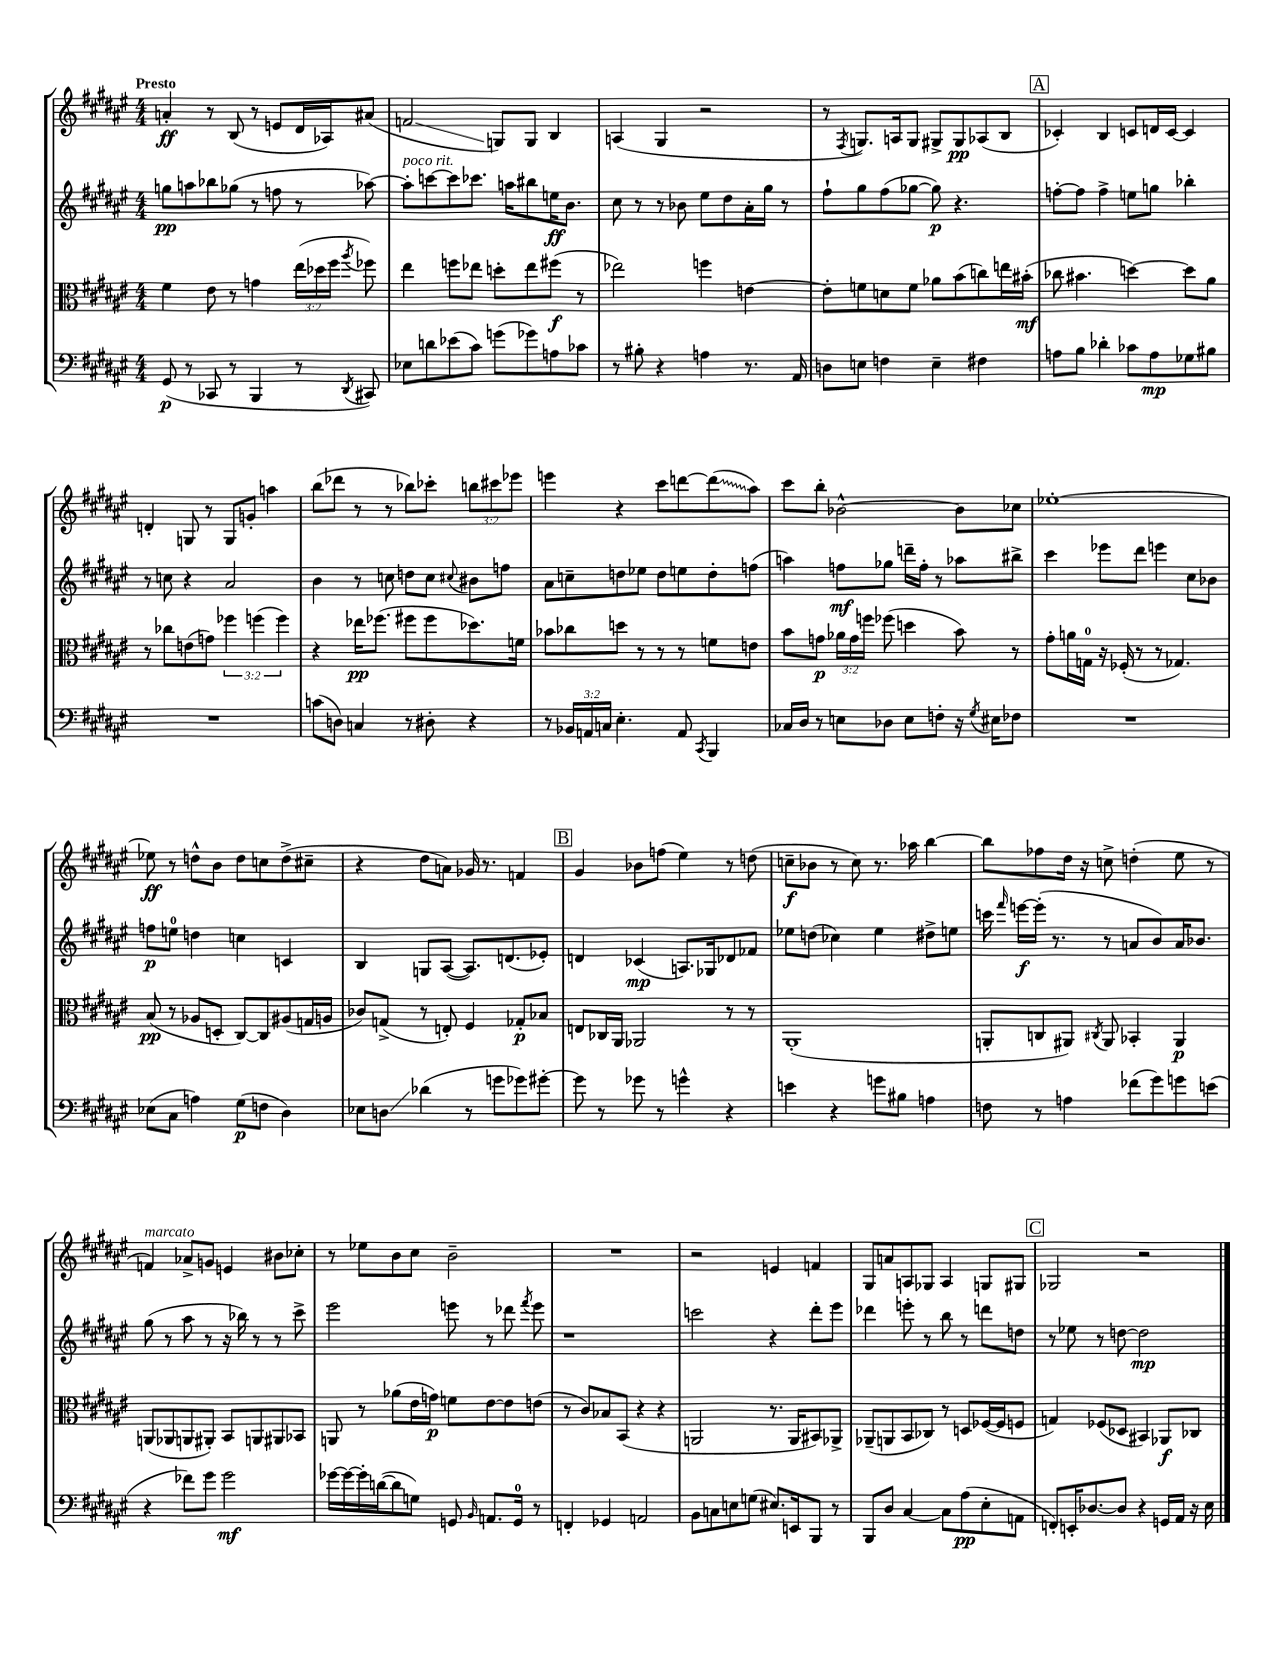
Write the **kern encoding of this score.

**kern	**kern	**kern	**kern
*staff4	*staff3	*staff2	*staff1
*clefF4	*clefC3	*clefG2	*clefG2
*k[f#c#g#d#a#e#]	*k[f#c#g#d#a#e#]	*k[f#c#g#d#a#e#]	*k[f#c#g#d#a#e#]
*M4/4	*M4/4	*M4/4	*M4/4
(8GG#/	4f#\	8gg\L	4a'/
8r	.	8aa\	.
8CC-/	8e#\	8bb-\	8r
8r	8r	(8gg-\J	(8B/
4BBB/	4g\	8r	8r
.	.	8ff\	8e/L
8r	(24ee#\LL	8r	16d#/L
.	24dd-\	.	.
.	.	.	16A-/J)
.	24ff#\JJ	.	.
8qDD#/	8qaa#/	.	.
8CC#/)	8ff-\)	[8aa-\)	(8a#/J
=	=	=	=
8E-\L	4ee#\	8aa-'\]L	2f/
8d\	.	[8ccc\	.
(8e-\	8ff\L	8ccc\]	.
8c#\J)	8ee-\J	8.ccc-\J	.
(8g\L	8dd'\L	.	8G/L)
.	.	16aa\LK	.
8g-\)	8ee-\	8bb#\	8G/J
8A\	(8ff#\J	16ee\K	4B/
.	.	8.b\J	.
8c-\J	8r	.	.
=	=	=	=
8r	2ee-\)	8cc#\	(4A/
8B#'\	.	8r	.
4r	.	8r	4G#/
.	.	8b-\	.
4A\	4ff\	8ee#\L	2r
.	.	8dd#\	.
8.r	[4e\	16a#'\L	.
.	.	16gg#\JJ	.
.	.	8r	.
16AA#/	.	.	.
=	=	=	=
8D\L	8e'\]L	8ff#`\L	8r
.	.	.	8qF#/
8E\J	8f\	8gg#\	8.G/L)
4F\	8d\	(8ff#\	.
.	.	.	16A/k
.	8f\J	[8gg-\J	8G/J
4E~\	8a-\L	8gg-\])	8G#^/L
.	(8b\	4.r	8G#/
4F#\	8cc\)	.	(8A-/
.	16ee\L	.	8B/J
.	(16b#'\JJ	.	.
=	=	=	=
8A\L	8cc-\	[8ff'\L	4c-'/)
8B\J	4.b#\	8ff\]J	.
4d-'\	.	4ff^\	4B/
8c-\L	[4dd\)	8ee\L	8c/L
8A\	.	8gg\J	16d/L
.	.	.	[16c/JJ
8G-\	8dd\]L	4bb-'\	4c/]
8B#\J	8a#\J	.	.
=	=	=	=
1r	8r	8r	4d'/
.	8cc-\L	8cc\	.
.	(8e\	4r	8G/
.	8g\J)	.	8r
.	6ff-\	2a#/	8G/L
.	.	.	8g'/J
.	(6ff\	.	.
.	.	.	4aa\
.	6ff\)	.	.
=	=	=	=
(8c\L	4r	4b\	(8bb\L
8D\J)	.	.	8ddd-\J
4C/	16ee-\LK	8r	8r
.	(8.ff-\J	.	.
.	.	8cc\	8r
8r	8ff#\L	8dd\L	8bb-\L)
8D#'\	8ff#\	8cc\J	8ccc-'\J
.	.	8qqcc#/	.
4r	8.dd-\)	8b#\L	12bb\L
.	.	.	12ccc#\
.	.	8ff\J	.
.	.	.	12eee-\J
.	16f\Jk	.	.
=	=	=	=
8r	8b-\L	8a#\L	4eee\
24BB-/LL	8cc-\	8cc~\	.
24AA/	.	.	.
24C/JJ	.	.	.
4.E#'\	8dd\J	8dd\	4r
.	8r	8ee-\J	.
.	8r	8dd\L	8ccc#\L
8AA/	8r	8ee\	[8ddd\
8qCC#/	.	.	.
4BBB/	8f\L	8dd'\	(8ddd\]
.	8e\J	(8ff\J	8aa#\J)
=	=	=	=
16C-/LL	8b\L	4aa\)	8ccc#\L
16D#/JJ	.	.	.
8r	8g\J	.	8bb'\J
8E\L	24a-\LL	8ff\L	[2b-^^\
.	24g\	.	.
.	24ff\JJ	.	.
8D-\J	(8ff-\	8gg-\J	.
8E\L	4dd\	16ddd~\LL	.
.	.	16ff'\JJ	.
8F'\J	.	8r	.
16r	8b\)	8aa-\L	8b-\]L
8qG#/	.	.	.
16E#\LK	.	.	.
8F-\J	8r	8bb#^\J	8cc-\J
=	=	=	=
1r	8g#'\L	4ccc#\	[1ee-'
.	16a\L	.	.
.	16G\JJ	.	.
.	16r	8eee-\L	.
.	(16F-'/	.	.
.	8r	8ddd#\J	.
.	8r	4eee\	.
.	4.G-/)	.	.
.	.	8cc#\L	.
.	.	8b-\J	.
=	=	=	=
(8E-\L	(8B/	8ff\L	8ee-\]
8C#\J	8r	8ee\J	8r
4A\)	8A-/L	4dd\	8dd^^\L
.	8D'/J	.	8b\J
(8G#\L	[8C#/L)	4cc\	8dd\L
8F\J	8C#/]	.	8cc\
4D#\)	(8A#/	4c/	(8dd^\
.	16G/L	.	8cc#~\J
.	16A/JJ	.	.
=	=	=	=
8E-\L	8c-/L)	4B/	4r
8D\J	(8G^/J	.	.
(4d-\	8r	8G/L	8dd#\L
.	8E'/)	([8A#/J	8a\J)
8r	4F#/	8.A#/]L)	16g-/
.	.	.	8.r
8g\L	.	.	.
.	.	(8.d/	.
8g-\)	8G-'/L	.	4f/
[8g#'\J	8B-/J	8e-'/J)	.
=	=	=	=
8g#\]	8E/L	4d/	4g#/
8r	16C-/L	.	.
.	16AA#/JJ	.	.
8g-\	2AA-/	(4c-/	8b-\L
8r	.	.	(8ff\J
4g^^\	.	8.A/L)	4ee#\)
.	.	16G-/k	.
4r	8r	8d-/	8r
.	8r	8f-/J	(8dd\
=	=	=	=
4e\	(1AA#'	8ee-\L	8cc~\L
.	.	(8dd\J	8b-\J
4r	.	4cc-\)	8r
.	.	.	8cc\)
8g\L	.	4ee-\	8.r
8B#\J	.	.	.
.	.	.	16aa-\
4A\	.	8dd#^\L	[4bb\
.	.	8ee\J	.
=	=	=	=
8F\	8AA'/L	16ccc\	8bb\]L
.	.	16qqfff#/	.
.	.	[16eee\LL	.
8r	8C/	(16eee'\]JJ	8ff-\
.	.	8.r	.
4A\	8AA#/J)	.	16dd#\Jk
.	.	.	16r
.	8qC#/	.	.
.	8AA#/	8r	8cc^\
(8f-\L	4BB-'/	8a/L	(4dd'\
8g#\)	.	8b/)	.
8g\	4AA#/	16a/K	8ee#\
.	.	8.b-/J	.
(8e\J	.	.	8r
=	=	=	=
4r	(8AA/L	(8gg#\	4f/)
.	8AA-/	8r	.
8f-\L)	8AA/	8aa#\	8a-^/L
8g#\J	8AA#'/J)	8r	8g/J
2g#\	8BB/L	16r	4e/
.	.	16bb-\)	.
.	8AA/	8r	.
.	8AA#/	8r	8b#\L
.	8BB-/J	8ccc#^\	8cc-'\J
=	=	=	=
[16g-\LL	8AA/	2eee#\	8r
16g-\_	.	.	.
16g-'\]	8r	.	8ee-\L
([16d\J	.	.	.
8d\]	(8a-\L	.	8b\
8G\J)	16e#\L	.	8cc#\J
.	16g\JJ)	.	.
8GG/	8f\L	8eee\	2b~\
16qqBB/	.	.	.
8.AA/L	[8e#\	8r	.
.	8e#\]	8ddd-\	.
16GG/Jk	.	.	.
.	.	8qfff#/	.
8r	(8e\J	8eee\	.
=	=	=	=
4FF'/	8r	1r	1r
.	8c#/L)	.	.
4GG-/	8B-/	.	.
.	(8BB/J	.	.
2AA/	4r	.	.
.	4r	.	.
=	=	=	=
8BB\L	2AA/	2ccc\	2r
8C\	.	.	.
8E\	.	.	.
(8G\J	.	.	.
8.E#/L)	8.r	4r	4e/
16EE/k	16AA/LK	.	.
8BBB/J	8BB#/)	8ddd#'\L	4f/
8r	8AA-^/J	8eee#\J	.
=	=	=	=
8BBB/L	(8AA-~/L	4ddd-\	8G#/L
8D#/J	8AA/	.	8a/
[4C#/	8BB/	8eee'\	8A/
.	8C-/J)	8r	8G-/J
8C#\]L	8r	8bb\	4A/
(8A#\	8D/L	8r	.
8E#'\	([16F-/L	8ddd\L	8G/L
.	16F-/]J	.	.
8AA\J	8F/J	8dd\J	8G#/J
=	=	=	=
8FF'/L)	4G/)	8r	2G-/
16EE'/K	.	8ee-\	.
[8.D-/	.	.	.
.	(8F-/L	8r	.
8D-/]J	8D-/J	[8dd\	.
4r	4BB#/)	2dd\]	2r
16GG/LL	8AA-/L	.	.
16AA#/JJ	.	.	.
16r	8C-/J	.	.
16E#\	.	.	.
==	==	==	==
*-	*-	*-	*-
